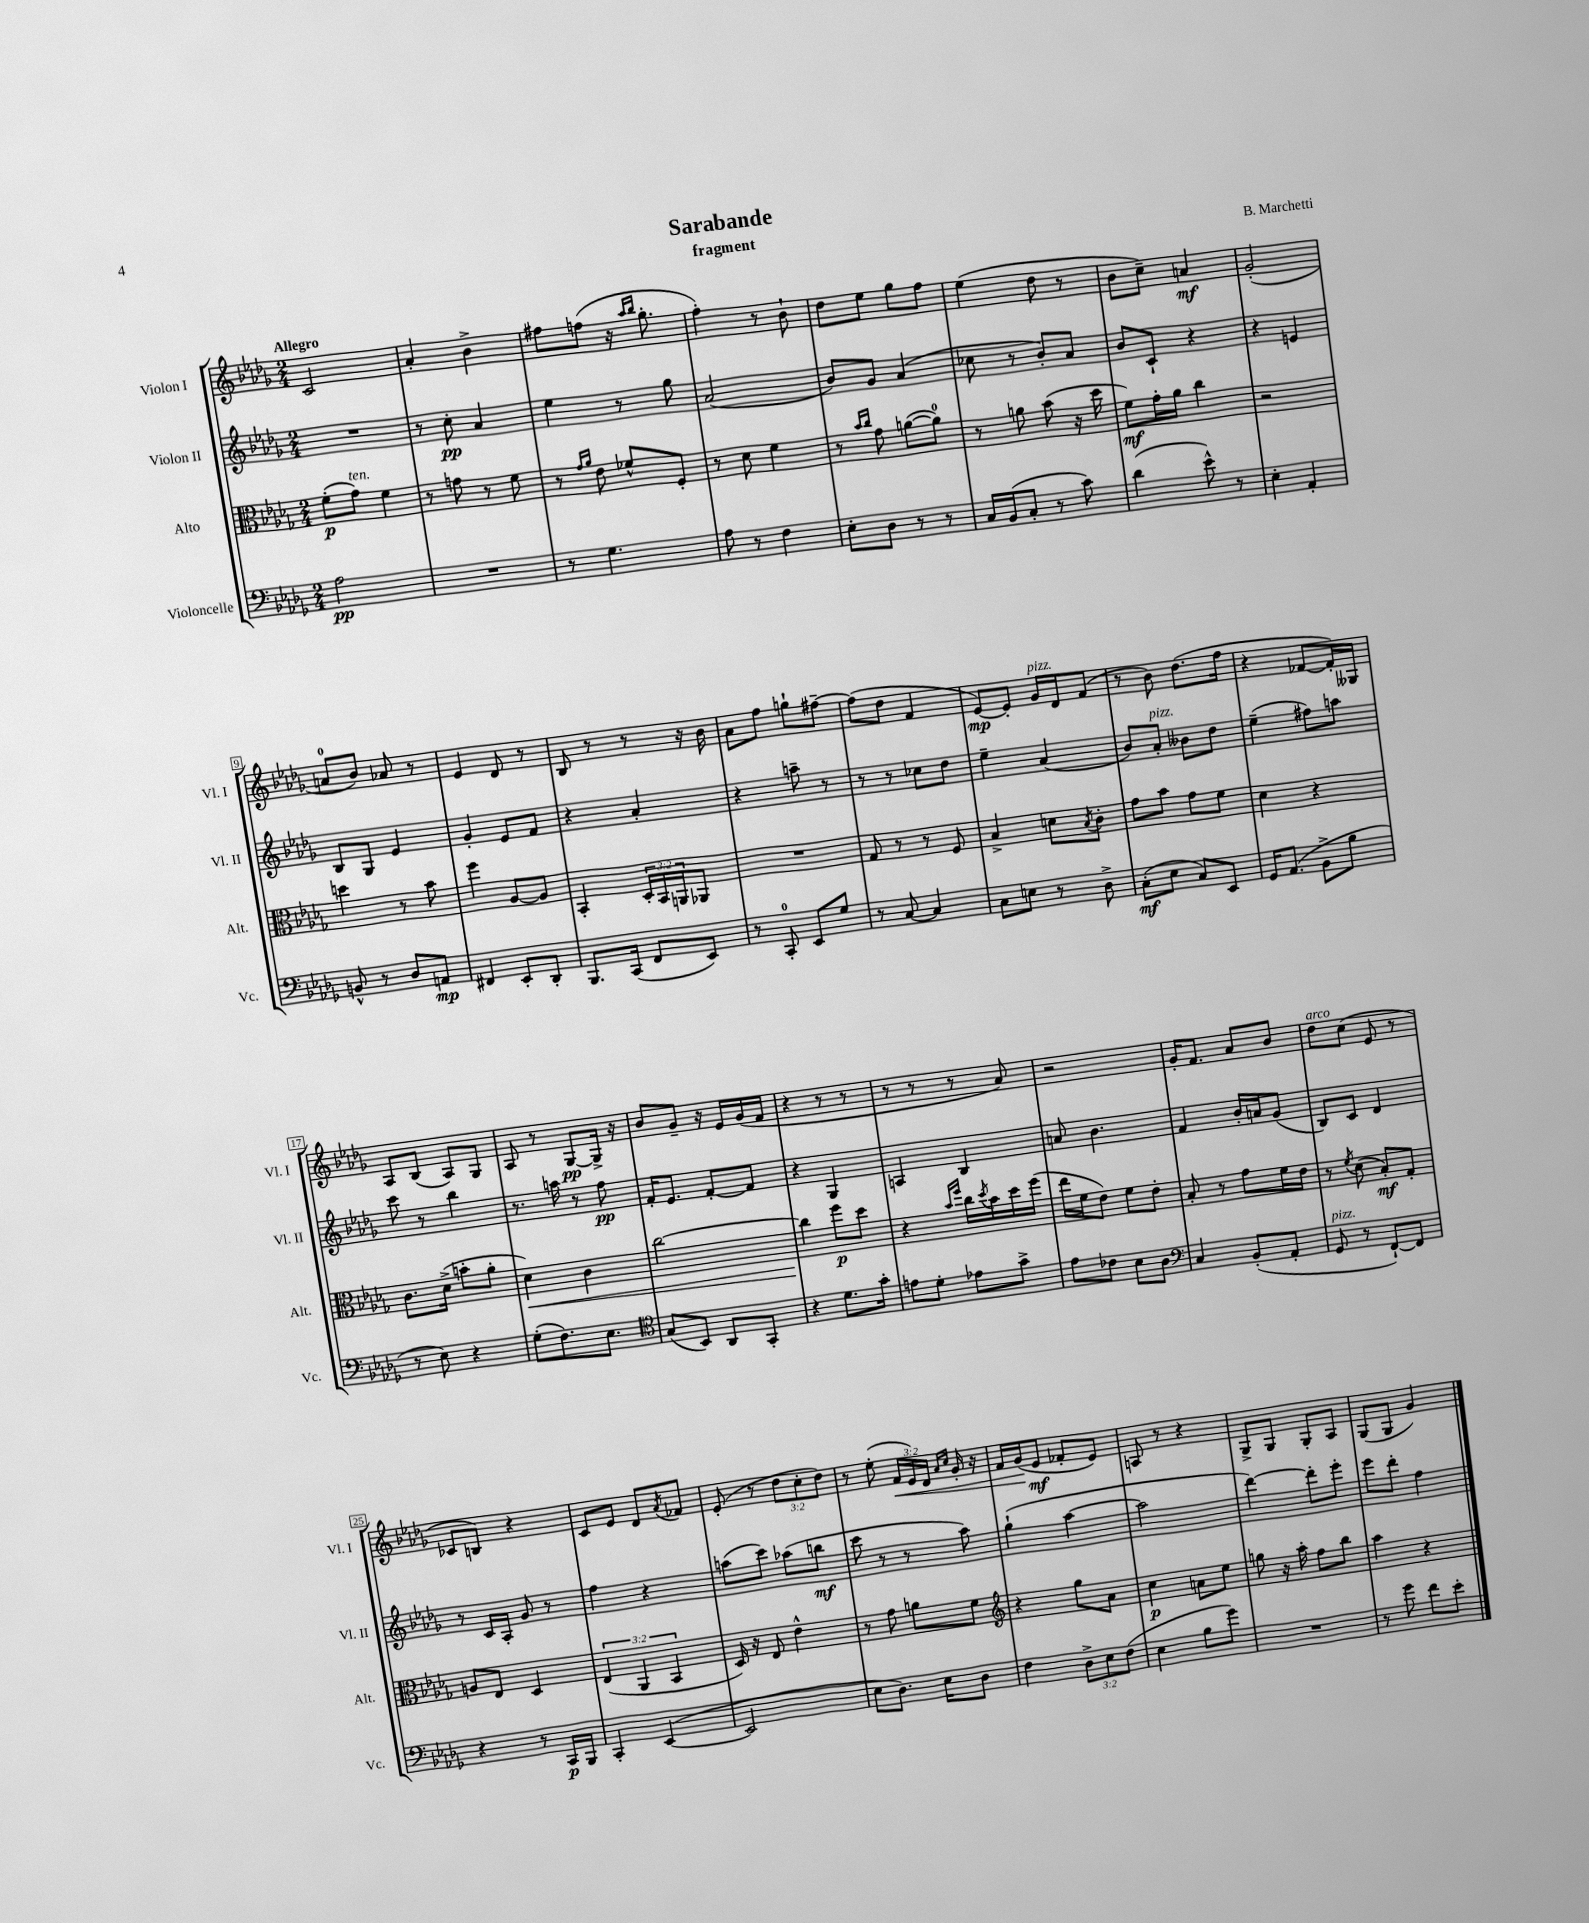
\header { title = "Sarabande" composer = "B. Marchetti" subtitle = "fragment" }
<<
\new StaffGroup <<
\new Staff = "s0" \with { instrumentName = "Violon I" shortInstrumentName = "Vl. I" } {
    \clef treble \key des \major \numericTimeSignature \time 2/4 \override Staff.TupletNumber.text = #tuplet-number::calc-fraction-text \tempo "Allegro"
    c'2 |
    aes'4-. bes'4-> |
    fis''8 f''8( r16 \grace { aes''16 bes''16 } ges''8.-. |
    f''4-.) r8 bes'8-! |
    des''8 ees''8 ges''8 f''8 |
    ees''4( des''8 r8 |
    bes'8 c''8--) a'4\mf |
    ges'2-.( |
    a'8-0 bes'8) aes'8 r8 |
    ees'4 des'8 r8 |
    bes8 r8 r8 r16 bes'16 |
    aes'8 f''8 g''8-! fis''8~-- |
    fis''8( des''8 f'4 |
    ees'8~\mp) ees'8-. ges'16^\markup { \italic "pizz." } des'16 f'8( |
    r8 bes'8) des''8.( f''16 |
    r4 fes'8~ fes'16-.) geses16 |
    aes8 bes8( aes8) ges8 |
    aes8 r8 ges8~\pp ges16-> r16 |
    bes'8 ges'8-- r16 ees'16 ges'16( f'16 |
    r4 r8 r8 |
    r8 r8 r8 aes'8) |
    r2 |
    ges'16-. f'8. aes'8 bes'8 |
    des''8^\markup { \italic "arco" } c''8( ees'8 r8 |
    ces'8 b8) r4 |
    c'8 ees'8 des'8 \acciaccatura { aes'8 } fes'8 |
    ees'8-.( r8 \tuplet 3/2 { des''8 c''8-. des''8) } |
    r8 ees''8-.( \tuplet 3/2 { f'16\< ees'16) des'16 } \grace { aes'16 c''16 } ges'16-. r16 |
    f'16 ges'16\!( ees'8\mf fes'8-. ees'8) |
    a8 r8 r4 |
    ges8-> ges8 ges8-. aes8 |
    ges8( ges8 ges'4) \bar "|." |
}
\new Staff = "s1" \with { instrumentName = "Violon II" shortInstrumentName = "Vl. II" } {
    \clef treble \key des \major \numericTimeSignature \time 2/4
    R2 |
    r8 c''8-.\pp aes'4 |
    ees''4 r8 ges''8 |
    aes'2( |
    bes'8) ges'8 aes'4( |
    ces''8 r8 bes'8-.) aes'8 |
    bes'8 c'8-! r4 |
    r4 e'4 |
    bes8 ges8 ees'4 |
    ges'4-. ees'8 f'8 |
    r4 aes'4-. |
    r4 a''8-- r8 |
    r8 r8 ces''8 des''8 |
    ees''4-- aes'4( |
    bes'8) aes'8-.^\markup { \italic "pizz." } beses'8 des''8 |
    ees''4--( fis''8) a''8 |
    c'''8 r8 bes''4 |
    r8. a''16 r8 f''8\pp |
    f'16-. ees'8. f'8~-. f'8 |
    r4 ges4 |
    a4 bes4 |
    a'8 bes'4. |
    f'4 bes'16-. a'16 ges'8( |
    bes8) c'8 des'4 |
    r8 c'16 aes16-. ges'8 r8 |
    f''4 r4 |
    a''8( c'''8) aes''8( b''8\mf |
    c'''8 r8 r8 aes''8) |
    ges''4-!( aes''4~ |
    aes''2 |
    des'''4~) des'''8-. ees'''8-. |
    ees'''8 des'''8-. f''4 \bar "|." |
}
\new Staff = "s2" \with { instrumentName = "Alto" shortInstrumentName = "Alt." } {
    \clef alto \key des \major \numericTimeSignature \time 2/4 \override Staff.TupletNumber.text = #tuplet-number::calc-fraction-text
    f'8-.\p( ges'8^\markup { \italic "ten." }) f'4 |
    r8 g'8 r8 f'8 |
    r8 \grace { ges'16 aes'16 } ees'8 fes'8-^ f8-. |
    r8 des'8 f'4 |
    r8 \grace { bes'16 c''16 } ges'8 a'8~( a'8-0) |
    r8 a'8 bes'8( r16 des''16 |
    f'8\mf) ges'16-. aes'16 c''4 |
    r2 |
    d''4 r8 bes'8 |
    f''4 aes8~ aes8 |
    bes,4-. \tuplet 3/2 { des16-. bes,16 a,16 } aes,8 |
    R2 |
    ges8 r8 r8 f8 |
    bes4-> d'8 \acciaccatura { bes8 } c'8-. |
    ges'8 bes'8 ges'8 f'8 |
    des'4 r4 |
    c'8. des'16->( b'8-. aes'8-. |
    des'4\<) c'4 |
    c''2~ |
    c''4\! f''8\p des''8 |
    r4 \grace { bes'16 f''16 } c''16 \acciaccatura { des''8 } bes'16 des''16 f''16( |
    ees''16 f'16 ees'8) f'8 ees'8-. |
    bes8-. r8 ges'8 f'16 ees'16 |
    r8 \acciaccatura { f'8 } des'8( bes8-.\mf) ges8-. |
    a8 ees8 des4 |
    \tuplet 3/2 { ees4( aes,4 bes,4 } |
    des16) r16 ees8 ees'4-^ |
    r8 ges'8 a'8 f'8 |
    \clef treble r4 ges''8 aes'8 |
    c''4\p a'8 ees''8 |
    g''8 r16 aes''16-. f''8 bes''8 |
    aes''4 r4 \bar "|." |
}
\new Staff = "s3" \with { instrumentName = "Violoncelle" shortInstrumentName = "Vc." } {
    \clef bass \key des \major \numericTimeSignature \time 2/4 \override Staff.TupletNumber.text = #tuplet-number::calc-fraction-text
    aes2\pp |
    R2 |
    r8 ges4. |
    aes8 r8 f4 |
    ees8-. des8 r8 r8 |
    c16 bes,16( c8-. r8 c'8) |
    des'4( ees'8-^) r8 |
    ees4-. aes,4-. |
    b,8-^ r8 des8 a,8\mp |
    fis,4 ees,8-. des,8-. |
    bes,,8. c,16( f,8 ees,8) |
    r8 c,8-0-. ees,8 ges8 |
    r8 c8~ c4 |
    c8 e8 r8 des8-> |
    c8-.\mf( ees8 c8) ees,8 |
    ges,16 aes,8.( bes,8-> bes8 |
    r8 ees8) r4 |
    ges8-.( f8.) ees8. |
    \clef tenor ges8( bes,8) aes,8 ges,8-. |
    r4 des'8. ges'16-. |
    e'8 des'8-. ees'8 ges'8-> |
    ees'8 ces'8 bes8 aes8 |
    \clef bass c4 bes,8-.( aes,8-. |
    ges,8^\markup { \italic "pizz." } r8 f,8~-!) f,8 |
    r4 r8 c,16\p bes,,16 |
    c,4-. ees,4~( |
    ees,2 |
    ees8 des8.) ees16 des8 |
    f4 \tuplet 3/2 { des8-> ees8 f8( } |
    ees4 bes8 ges'8) |
    R2 |
    r8 ges'8 f'8 ees'8-. \bar "|." |
}
>>
>>
\layout { \context { \Score \override BarNumber.stencil = #(make-stencil-boxer 0.1 0.3 ly:text-interface::print) } }
